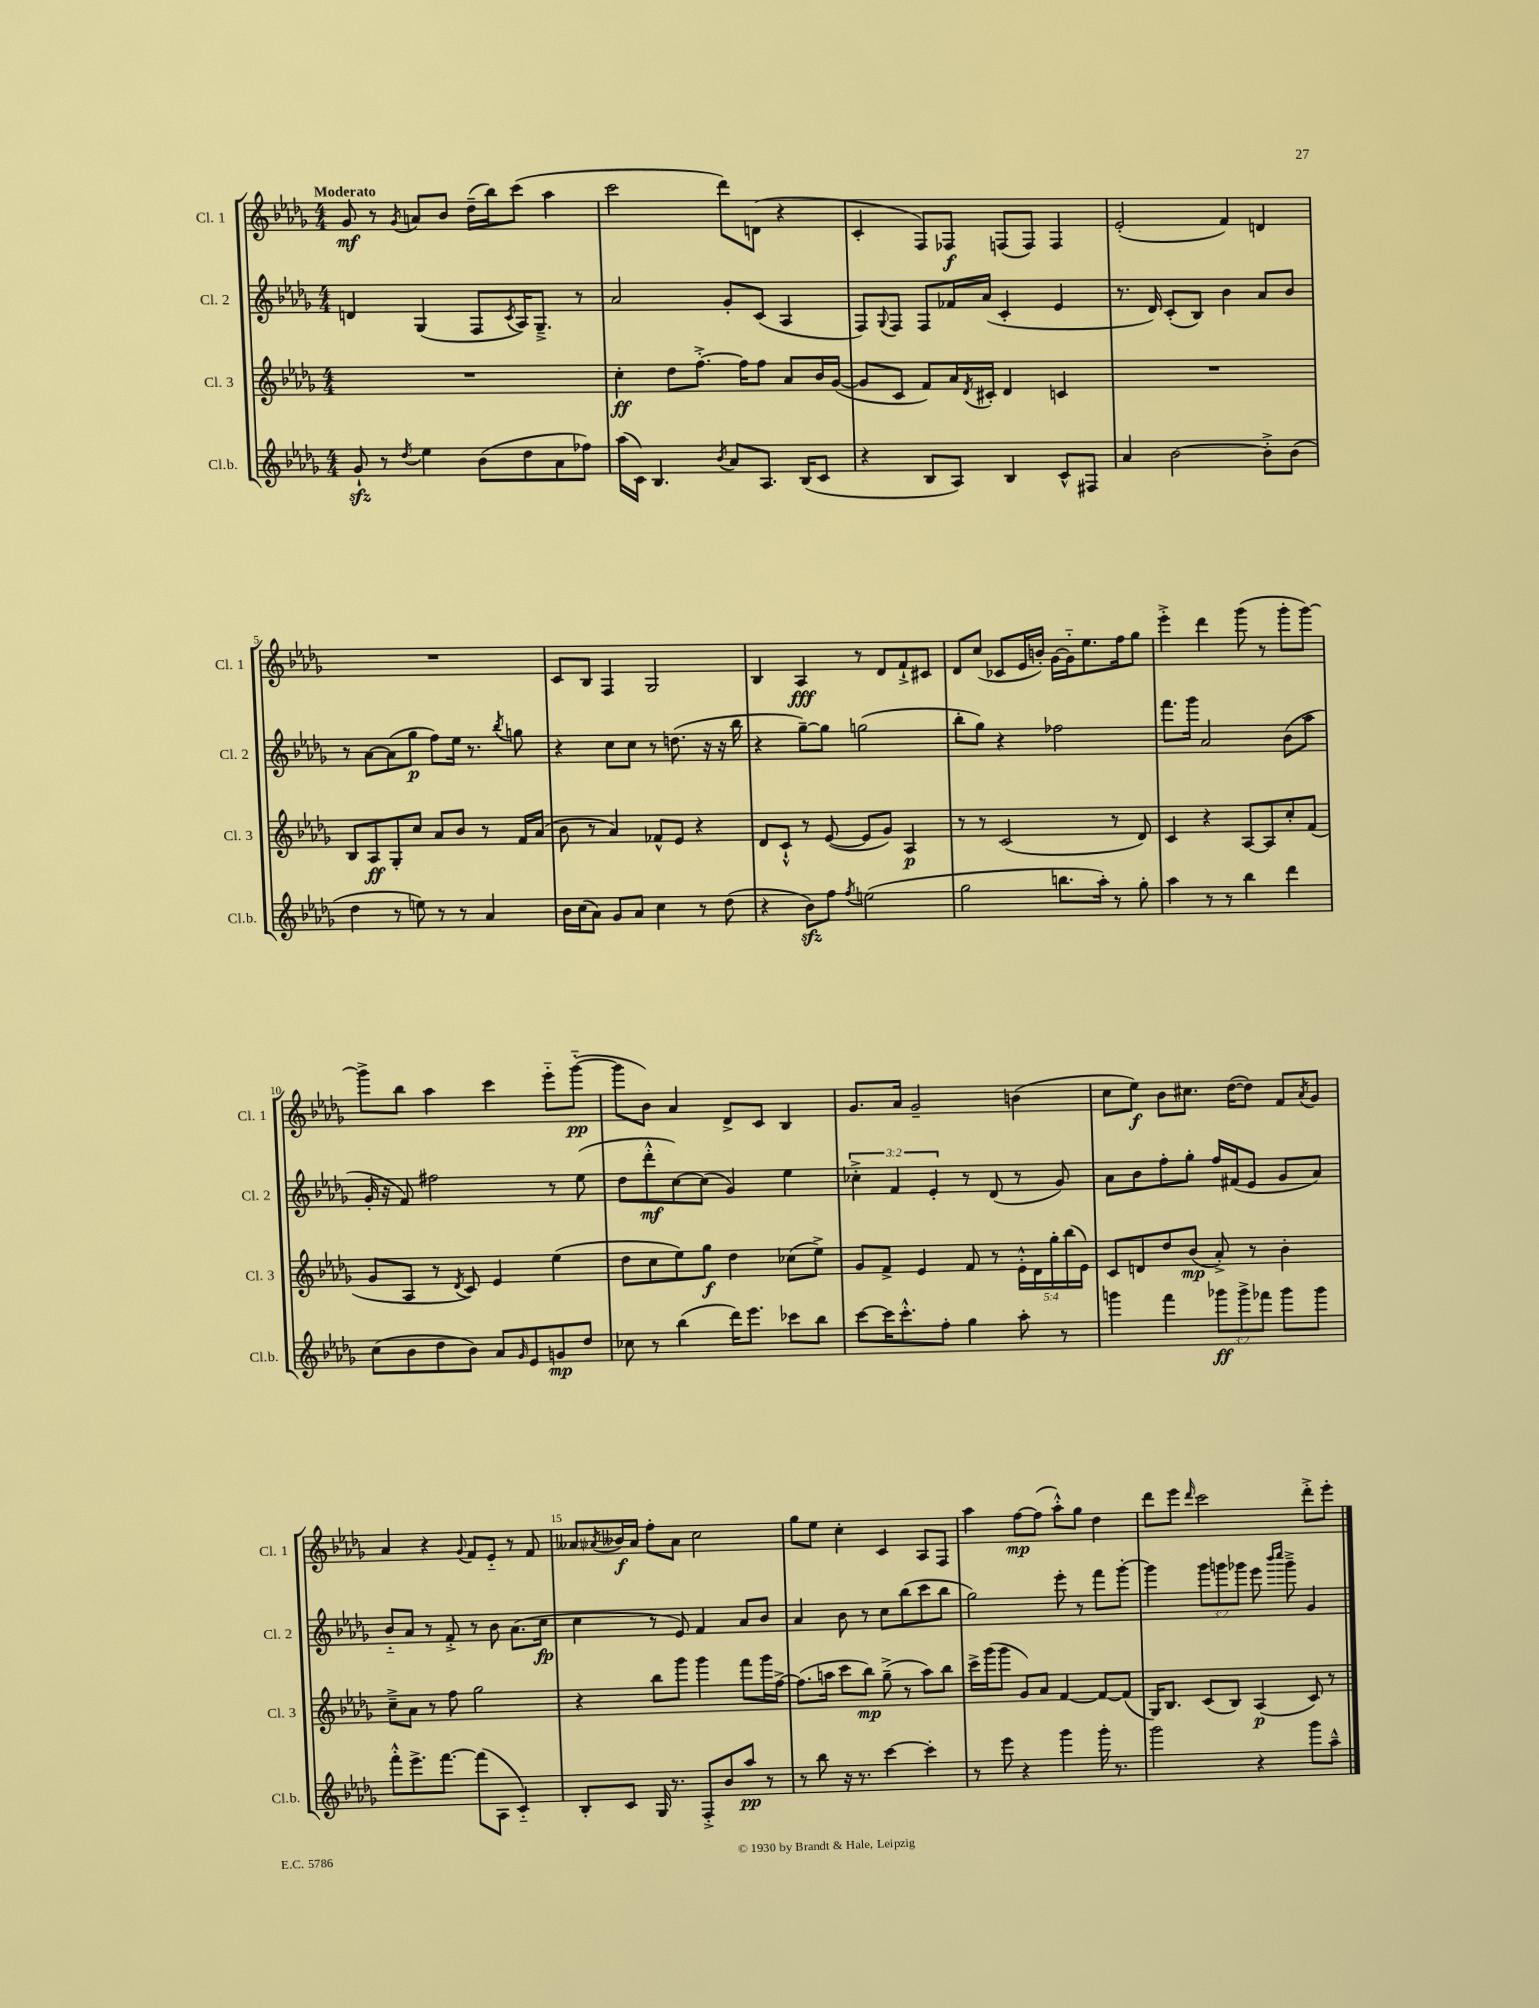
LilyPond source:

<<
\new StaffGroup <<
\new Staff = "s0" \with { instrumentName = "Cl. 1" shortInstrumentName = "Cl. 1" } {
    \clef treble \key des \major \numericTimeSignature \time 4/4 \tempo "Moderato"
    ges'8\mf r8 \acciaccatura { ges'8 } a'8 bes'8 des''16--( bes''16) c'''8( aes''4 |
    c'''2 des'''8) d'8( r4 |
    c'4-. f8) fes8\f f8( f8) f4 |
    ees'2-.( f'4) d'4 |
    R1 |
    c'8 bes8 f4 ges2 |
    bes4 aes4\fff r8 des'8 f'8-!-> cis'8 |
    des'8 c''8( ces'8 ees'16 b'16-.) ges'16~ ges'16-_ ees''8. f''16 ges''8 |
    ees'''4-.-> des'''4 ges'''8( r8 ges'''8-. ges'''8~) |
    ges'''8-> bes''8 aes''4 c'''4 ees'''8-_ ges'''8~-_\pp( |
    ges'''8 bes'8) aes'4 des'8-> c'8 bes4 |
    ges'8. aes'16 ges'2-- b'4( |
    c''8 ees''8\f) bes'8 cis''8. des''16~( des''8) f'8 \acciaccatura { aes'8 } ges'8 |
    aes'4 r4 \appoggiatura { ges'8 } f'8 ees'8-_ r8 f'8 |
    aeses'8 \acciaccatura { aes'8 } beses'16\f aes'16 f''8-. aes'8 c''2 |
    ges''8 ees''8 c''4-. c'4 aes8 f8 |
    aes''4 f''8~\mp f''8( aes''8-.-^) ges''8 des''4 |
    des'''8 ees'''8 \grace { des'''16 } c'''2 des'''8-.-> ees'''8-. \bar "|." |
}
\new Staff = "s1" \with { instrumentName = "Cl. 2" shortInstrumentName = "Cl. 2" } {
    \clef treble \key des \major \numericTimeSignature \time 4/4 \override Staff.TupletNumber.text = #tuplet-number::calc-fraction-text
    d'4 ges4( f8 \acciaccatura { c'8 } aes16) ges8.---> r8 |
    aes'2 ges'8-. c'8( aes4 |
    f8) \appoggiatura { ges8 } f8 f8 fes'16 aes'16( c'4-. ees'4 |
    r8. des'16) c'8-.( bes8) bes'4 aes'8 bes'8 |
    r8 aes'8~ aes'8( ges''8\p f''8) ees''16 r8. \acciaccatura { bes''8 } g''8 |
    r4 c''8 c''8 r8 d''8.( r16 r16 bes''16 |
    r4 ges''8~--) ges''8 g''2( |
    bes''8-. ges''8) r4 fes''2 |
    f'''8. ges'''16 aes'2 bes'8( aes''8 |
    ges'16-. r16 f'8) fis''2 r8 ees''8( |
    des''8 des'''8-.-^\mf c''8~) c''8( ges'4) ees''4 |
    \tuplet 3/2 { ces''4-.-> f'4 ees'4-. } r8 des'8( r8 ges'8) |
    aes'8 bes'8 f''8-. ges''8-. f''16 fis'16( ees'8 ges'8 aes'8) |
    bes'8-_ aes'8 r8 f'8-.-> r8 bes'8 aes'8.( c''16\fp |
    c''4 r8 ees'8) f'4 aes'8 bes'8 |
    aes'4 bes'8 r8 c''8 bes''8( c'''8 bes''8 |
    ges''2) ees'''8-. r8 f'''8 ges'''8~-. |
    ges'''4 \tuplet 3/2 { ges'''8 g'''8 ges'''8 } ees'''8 \grace { bes'''16 c''''16 } ges'''8---> ges'4 \bar "|." |
}
\new Staff = "s2" \with { instrumentName = "Cl. 3" shortInstrumentName = "Cl. 3" } {
    \clef treble \key des \major \numericTimeSignature \time 4/4 \override Staff.TupletNumber.text = #tuplet-number::calc-fraction-text
    R1 |
    c''4-.\ff des''8 f''8.~-.-> f''16 f''8 aes'8 bes'16 ges'16~( |
    ges'8 c'8 f'8) aes'16 \acciaccatura { des'8 } cis'16-. des'4 c'4 |
    R1 |
    bes8 aes8\ff ges8-. c''8 aes'8 bes'8 r8 f'16 aes'16( |
    bes'8 r8 aes'4) fes'8-^ ees'8 r4 |
    des'8 c'8-!-^ r8 ees'8~( ees'8 ges'8) aes4\p |
    r8 r8 c'2( r8 des'8) |
    c'4 r4 aes8~ aes8 c''8-. f'8( |
    ges'8 aes8 r8 \acciaccatura { des'8 } c'8) ees'4 ees''4( |
    des''8 c''8 ees''8) ges''8\f des''4 ces''8( ees''8->) |
    ges'8 f'8-> ees'4 f'8 r8 \tuplet 5/4 { ees'16-.-^ des'16 ges''16-. bes''16( ees'16) } |
    c'8 d'8 des''8 bes'8\mp( aes'8-.->) r8 bes'4-. |
    c''8---> aes'8 r8 f''8 ges''2 |
    r4 bes''8 ges'''8 ges'''4 f'''8 ges'''16 f''16~-> |
    f''8.( a''16 c'''8 bes''8\mp) ges''8--->( r8 a''8) bes''8 |
    c'''16-> ges'''16( ges'''8 ges'8) aes'8 f'4~ f'8~ f'8( |
    ges16) bes8. c'8( bes8) aes4\p( c'8) r8 \bar "|." |
}
\new Staff = "s3" \with { instrumentName = "Cl.b." shortInstrumentName = "Cl.b." } {
    \clef treble \key des \major \numericTimeSignature \time 4/4 \override Staff.TupletNumber.text = #tuplet-number::calc-fraction-text
    ges'8-!\sfz r8 \acciaccatura { des''8 } ees''4 bes'8( des''8 aes'8 fes''8) |
    aes''16( c'16) bes4. \acciaccatura { bes'8 } aes'8 aes8. bes16( c'8 |
    r4 bes8 aes8) bes4 c'8-^ fis8 |
    aes'4 bes'2~ bes'8-.-> bes'8( |
    des''4 r8 e''8) r8 r8 aes'4 |
    bes'16 c''16( aes'8) ges'8 aes'8 c''4 r8 des''8( |
    r4 bes'8\sfz) f''8 \acciaccatura { f''8 } e''2( |
    ges''2 b''8. aes''16-.) r8 ges''8-. |
    aes''4 r8 r8 bes''4 des'''4 |
    c''8( bes'8 des''8 bes'8) aes'8 \grace { ges'16 } ees'8 g'8\mp des''8 |
    ces''8 r8 bes''4( des'''16) ees'''8. ces'''8 bes''8 |
    c'''8~ c'''16 c'''8.-.-^ f''8-. ges''4 aes''8-. r8 |
    g'''4 f'''4 \tuplet 3/2 { ges'''8\ff ges'''8-> fes'''8 } ges'''8 ges'''8 |
    f'''8-.-^ ees'''8.-> f'''8.~ f'''8( aes8 c'4-_) |
    bes8-. c'8 ges16 r8. f8-.-> bes'8 aes''8\pp r8 |
    r8 bes''8 r16 r8. c'''4~ c'''4-. |
    r8 ees'''8 r4 ges'''4 ges'''16-. r8. |
    ges'''2 r4 ges'''8 aes''8---^ \bar "|." |
}
>>
>>
\layout { \context { \Score \override BarNumber.break-visibility = ##(#f #t #t) barNumberVisibility = #(every-nth-bar-number-visible 5) } }
